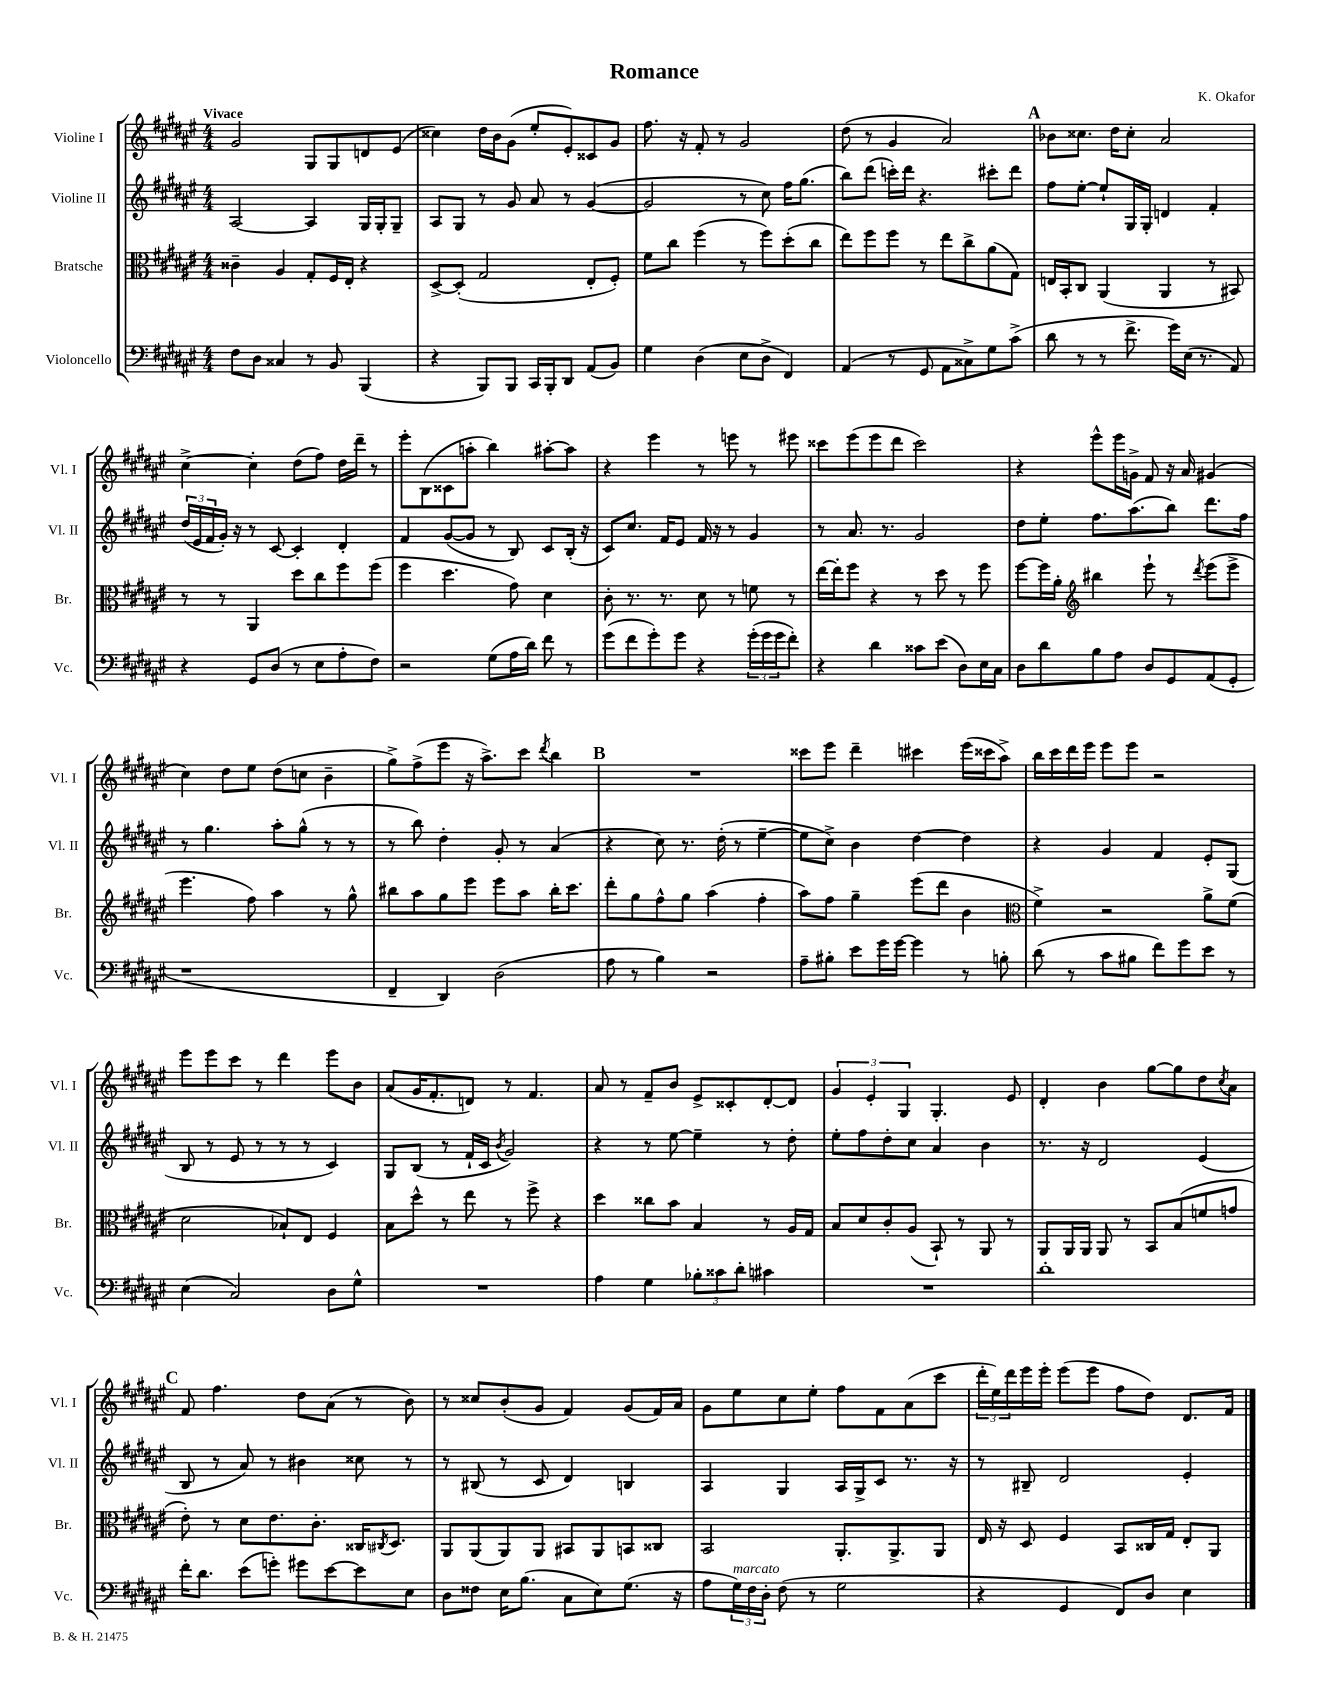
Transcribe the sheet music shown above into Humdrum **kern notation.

**kern	**kern	**kern	**kern
*staff4	*staff3	*staff2	*staff1
*clefF4	*clefC3	*clefG2	*clefG2
*k[f#c#g#d#a#e#]	*k[f#c#g#d#a#e#]	*k[f#c#g#d#a#e#]	*k[f#c#g#d#a#e#]
*M4/4	*M4/4	*M4/4	*M4/4
8F#	4c##~	[2A#	2g#
8D#	.	.	.
4C##	4A#	.	.
8r	8G#'	4A#]	8G#
8BB	16F#	.	8G#
.	16E#'	.	.
(4BBB	4r	16G#	8d
.	.	16G#'	.
.	.	8G#~	(8e#
=	=	=	=
4r	[8D#^	8A#	4cc##)
.	(8D#']	8G#	.
8BBB)	2G#	8r	16dd#
.	.	.	16b
8BBB	.	8g#	(8g#
16CC#	.	8a#	8ee#'
16BBB'	.	.	.
8DD#	.	8r	8e#')
(8AA#	8E#'	([4g#	8c##
8BB)	8F#')	.	8g#
=	=	=	=
4G#	8f#	2g#]	8.ff#
.	8cc#	.	.
.	.	.	16r
(4D#	(4ff#	.	8f#'
.	.	.	8r
8E#	8r	8r	2g#
8D#^	8ff#)	8cc#)	.
4FF#)	(8dd#'	16ff#	.
.	.	(8.gg#	.
.	8cc#	.	.
=	=	=	=
(4AA#	8ee#)	8bb)	(8dd#
.	8ff#	(8ddd#	8r
8r	8ff#	16ccc')	4g#
.	.	16ddd#	.
8GG#	8r	4.r	.
8AA#	8ee#	.	2a#)
8C##^)	8cc#^	.	.
8G#	(8a#	8ccc#'	.
(8c#^	8G#)	8ddd#	.
=	=	=	=
8d#	16E	8ff#	8b-
.	16BB'	.	.
8r	8C#	[8ee#'	8.cc##
8r	(4AA#	8ee#`]	.
.	.	.	16dd#
8.f#^	.	16G#	8cc##'
.	.	16G#'	.
.	4AA#	4d	2a#
16g#)	.	.	.
(16E#	.	.	.
8.r	.	.	.
.	8r	4f#'	.
8AA#)	8BB#)	.	.
=	=	=	=
4r	8r	(24dd#	[4cc#^
.	.	24e#	.
.	.	24f#	.
.	8r	16g#')	.
.	.	16r	.
8GG#	4AA#	8r	4cc#']
(8D#	.	[8c#	.
8r	8dd#	4c#']	(8dd#
8E#	8cc#	.	8ff#)
8A#'	8ff#	4d#'	16dd#
.	.	.	16ddd#~
8F#)	(8ff#	.	8r
=	=	=	=
2r	4ff#	4f#	8eee#'
.	.	.	(8B
.	4.dd#	([8g#	8c##
.	.	8g#]	8aa'
(8G#	.	8r	4bb)
16A#	8g#)	8B)	.
16d#)	.	.	.
8f#	4d#	8c#	[8aa#'
8r	.	(16B'	8aa#]
.	.	16r	.
=	=	=	=
(8g#	8c#'	8c#)	4r
8f#	8.r	8.cc#	.
8g#')	.	.	4eee#
.	8.r	16f#	.
8g#	.	8e#	.
4r	8d#	16f#	8r
.	.	16r	.
.	8r	8r	8eee
(24g#'	8f	4g#	8r
24g#	.	.	.
24g#	.	.	.
8f#')	8r	.	8eee#
=	=	=	=
4r	[16ee#	8r	8ccc##
.	16ee#']	.	.
.	8ff#	8.a#	(8eee#
4d#	4r	.	8eee#
.	.	8.r	.
.	.	.	8ddd#
8c##	8r	2g#	2ccc##)
(8e#	8dd#	.	.
8D#)	8r	.	.
16E#	8ff#	.	.
16C#	.	.	.
=	=	=	=
8D#	[8ff#	8dd#	4r
8d#	16ff#]	8ee#'	.
.	16a#'	.	.
*	*clefG2	*	*
8B	4bb#	8.ff#	8eee#^^
8A#	.	.	16eee#
.	.	(8.aa#	16g^
8D#	8eee#`	.	8f#
8GG#	8r	8bb)	16r
.	.	.	16a#
.	8qddd#	.	.
(8AA#	(8eee#	8.ddd#	(4g#
8GG#'	8eee#^	.	.
.	.	16ff#	.
=	=	=	=
1r	4.eee#	8r	4cc#)
.	.	4.gg#	.
.	.	.	8dd#
.	8ff#)	.	8ee#
.	4aa#	8aa#'	(8dd#
.	.	(8gg#^^	8cc
.	8r	8r	4b~
.	8gg#^^	8r	.
=	=	=	=
4FF#~	8bb#	8r	8gg#^)
.	8aa#	8bb)	(8ff#^
4DD#)	8gg#	4dd#'	8eee#
.	8eee#	.	16r
.	.	.	8.aa#^)
(2D#	8eee#	8g#'	.
.	8aa#	8r	8ccc#
.	.	.	8qddd#
.	16bb#'	(4a#	4bb
.	8.ccc#	.	.
=	=	=	=
8A#	8ddd#'	4r	1r
8r	8gg#	.	.
4B)	8ff#^^	8cc#)	.
.	8gg#	8.r	.
2r	(4aa#	.	.
.	.	(16dd#'	.
.	.	8r	.
.	4ff#'	[4ee#~	.
=	=	=	=
8A#~	8aa#)	8ee#]	8ccc##
8B#'	8ff#	8cc#^)	8eee#
8e#	4gg#~	4b	4ddd#~
16g#	.	.	.
[16g#	.	.	.
4g#]	(8eee#	[4dd#	4ccc#
.	8ddd#	.	.
8r	4b	4dd#]	(16eee#
.	.	.	16ccc##
8B'	.	.	8aa#^)
=	=	=	=
*	*clefC3	*	*
(8d#	4f#^)	4r	16bb
.	.	.	16ccc#
8r	.	.	16ddd#
.	.	.	16eee#
8c#	2r	4g#	8eee#
8B#	.	.	8eee#
8f#)	.	4f#	2r
8g#	.	.	.
8e#	8a#^	8e#'	.
8r	(8f#	(8G#	.
=	=	=	=
(4E#	2d#	8B	8eee#
.	.	8r	8eee#
2C#)	.	8e#	8ccc#
.	.	8r	8r
.	8B-`)	8r	4ddd#
.	8E#	8r	.
8D#	4F#	4c#)	8eee#
8G#^^	.	.	8b
=	=	=	=
1r	8B	8G#	(8a#
.	8dd#^^	(8B	16g#
.	.	.	8.f#'
.	8r	8r	.
.	8ee#	16f#`	8d)
.	.	16c#	.
.	.	8qb	.
.	8r	2g#)	8r
.	8ff#^	.	4.f#
.	4r	.	.
=	=	=	=
4A#	4dd#	4r	8a#
.	.	.	8r
4G#	8cc##	8r	8f#~
.	8b	[8ee#	8b
12B-'	4B	4ee#~]	8e#^
12c##	.	.	.
.	.	.	8c##'
12d#'	.	.	.
4c#	8r	8r	[8d#'
.	16A#	8dd#'	8d#]
.	16G#	.	.
=	=	=	=
1r	8B	8ee#'	6g#
.	8d#	8ff#	.
.	.	.	6e#'
.	8c#'	8dd#'	.
.	.	.	6G#
.	(8A#	8cc#	.
.	8BB`)	4a#	4.G#'
.	8r	.	.
.	8AA#	4b	.
.	8r	.	8e#
=	=	=	=
1d#'	8AA#	8.r	4d#'
.	16AA#	.	.
.	16AA#	16r	.
.	8AA#	2d#	4b
.	8r	.	.
.	8BB	.	[8gg#
.	(8B	.	8gg#]
.	8f	(4e#	8dd#
.	.	.	8qcc#
.	8g	.	8a#
=	=	=	=
16f#'	8e#')	8B	8f#
8.d#	.	.	.
.	8r	8r	4.ff#
(8e#	8d#	8a#)	.
8g')	8.e#	8r	.
8g#	.	4b#	8dd#
.	8.c#'	.	.
[8e#	.	.	(8a#
8e#]	16C##	8cc##	8r
.	8qC#	.	.
.	8.D#	.	.
8E#	.	8r	8b)
=	=	=	=
8D#	8AA#	8r	8r
8F##	(8AA#	(8B#	8cc##
16E#	8AA#)	8r	(8b'
(8.B	.	.	.
.	8AA#	8c#	8g#
8C#	8BB#	4d#)	4f#)
8E#)	8AA#	.	.
(8.G#	8BB	4B	(8g#
.	8C##	.	16f#)
16r	.	.	16a#
=	=	=	=
8A#	2BB	4A#	8g#
24G#)	.	.	8ee#
24F#	.	.	.
24D#'	.	.	.
(8F#	.	4G#	8cc#
8r	.	.	8ee#'
2G#	8.AA#'	16A#	8ff#
.	.	16G#^	.
.	.	8c#	8f#
.	8.AA#^	.	.
.	.	8.r	(8a#
.	8AA#	.	8ccc#
.	.	16r	.
=	=	=	=
4r	16E#	8r	24ddd#'
.	.	.	24ee#)
.	16r	.	.
.	.	.	24ddd#
.	8D#	8B#~	16eee#
.	.	.	16eee#'
4GG#	4F#	2d#	(8eee#
.	.	.	8eee#
8FF#)	8BB	.	8ff#
8D#	16C##	.	8dd#)
.	16G#	.	.
4E#	8E#'	4e#'	8.d#
.	8AA#	.	.
.	.	.	16f#
==	==	==	==
*-	*-	*-	*-
